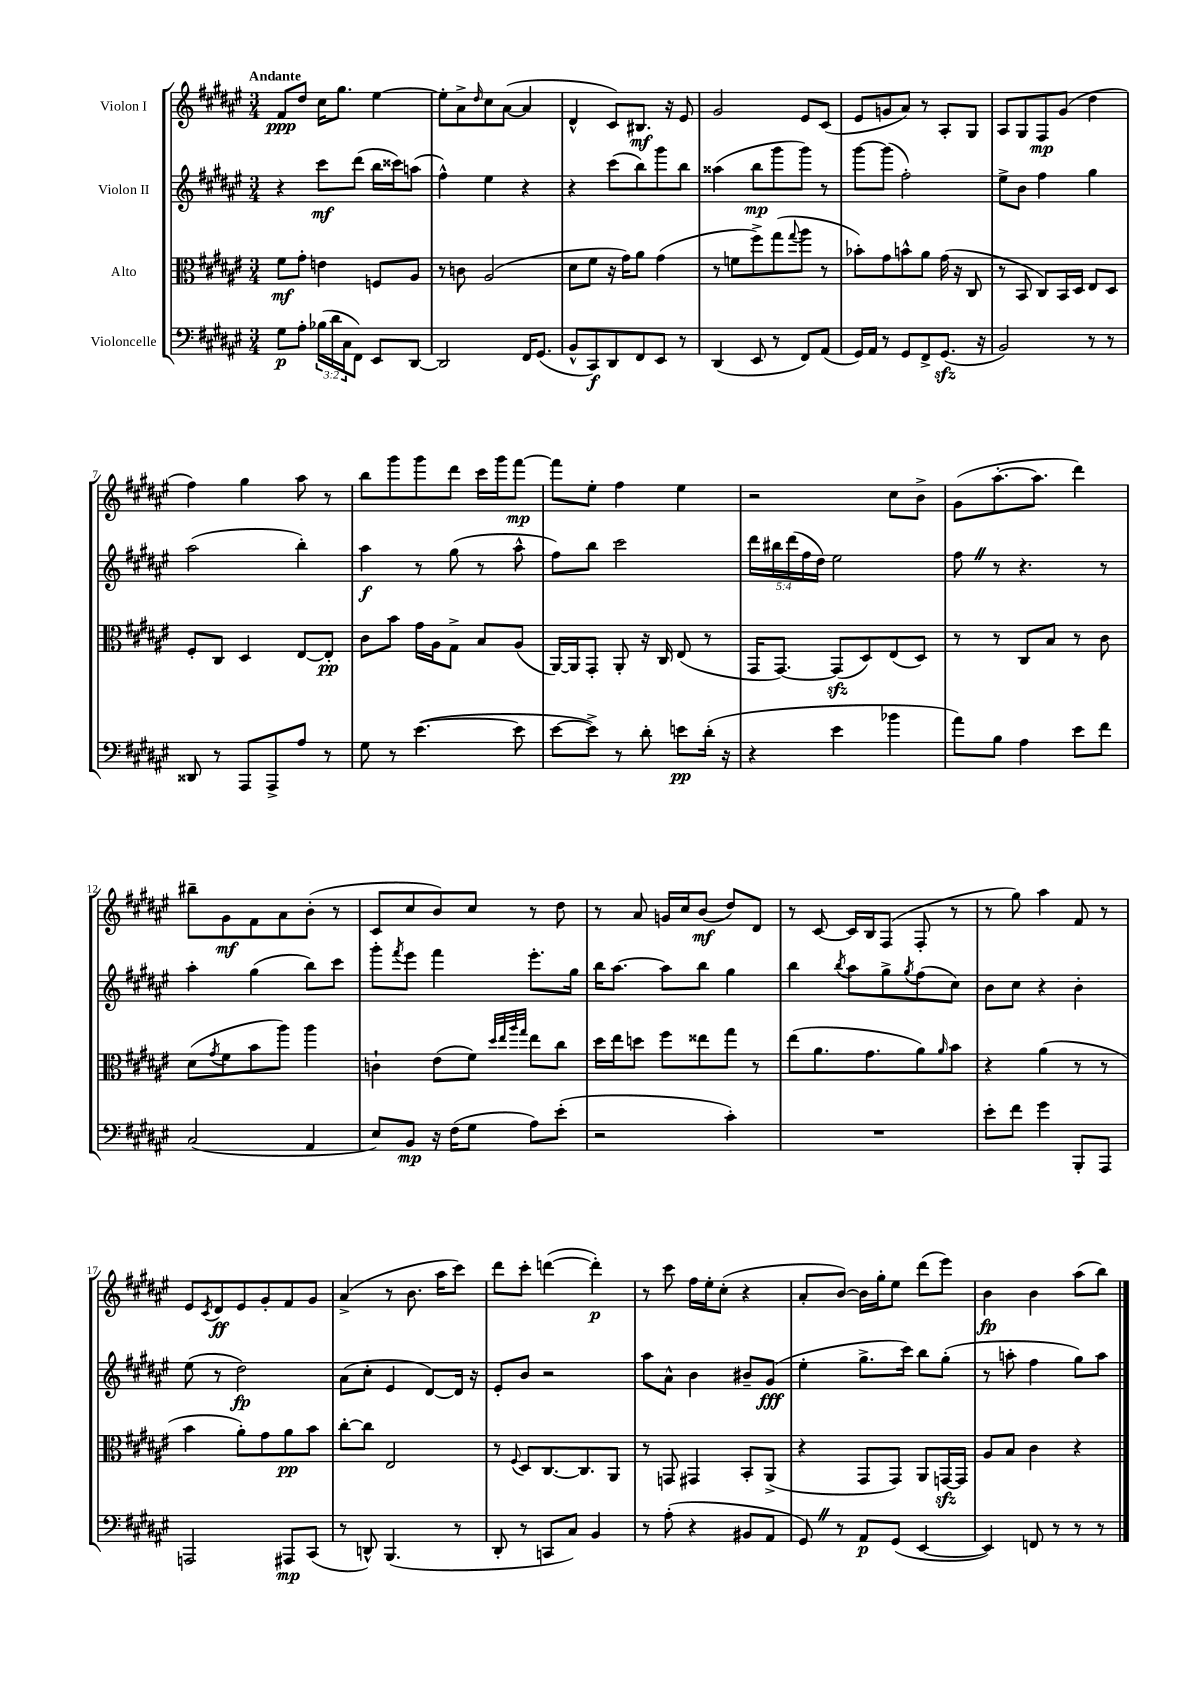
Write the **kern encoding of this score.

**kern	**dynam	**kern	**dynam	**kern	**dynam	**kern	**dynam
*part4	*part4	*part3	*part3	*part2	*part2	*part1	*part1
*staff4	*staff4	*staff3	*staff3	*staff2	*staff2	*staff1	*staff1
*I"Violoncelle	*	*I"Alto	*	*I"Violon II	*	*I"Violon I	*
*clefF4	*	*clefC3	*	*clefG2	*	*clefG2	*
*k[f#c#g#d#a#e#]	*	*k[f#c#g#d#a#e#]	*	*k[f#c#g#d#a#e#]	*	*k[f#c#g#d#a#e#]	*
*M3/4	*	*M3/4	*	*M3/4	*	*M3/4	*
=1	=1	=1	=1	=1	=1	=1	=1
!	!	!	!	!	!	!LO:TX:a:B:t=Andante	!
8G#\L	p	8f#\L	mf	4r	.	8f#/L	ppp
8A#'\J	.	8g#'\J	.	.	.	8dd#/J	.
(24B-X\LL	.	4en\	.	8ccc#\L	mf	16cc#\KL	.
24d#\	.	.	.	.	.	.	.
.	.	.	.	.	.	8.gg#\J	.
24C#\J	.	.	.	.	.	.	.
8FF#\J)	.	.	.	(8ddd#\J	.	.	.
8EE#/L	.	8Fn/L	.	16bb\LL	.	[4ee#\	.
.	.	.	.	16ccc##X\J)	.	.	.
[8DD#/J	.	8A#/J	.	(8aan\J	.	.	.
=2	=2	=2	=2	=2	=2	=2	=2
2DD#/]	.	8r	.	4ff#^^\)	.	8ee#'\L]	.
.	.	8cn\	.	.	.	8a#^\	.
.	.	.	.	.	.	16qqdd#/	.
.	.	(2A#/	.	4ee#\	.	8cc#\	.
.	.	.	.	.	.	([8a#\J	.
16FF#/KL	.	.	.	4r	.	4a#/]	.
(8.GG#/J	.	.	.	.	.	.	.
=3	=3	=3	=3	=3	=3	=3	=3
8BB^^/L	.	8d#\L	.	4r	.	4d#^^/	.
8CC#/)	f	8f#\J	.	.	.	.	.
8DD#/	.	16r	.	(8ccc#\L	.	8c#/L)	.
.	.	16g#\KL)	.	.	.	.	.
8FF#/	.	8a#\J	.	8bb\)	.	8.B#X/J	mf
8EE#/J	.	(4g#\	.	8ggg#\	.	.	.
.	.	.	.	.	.	16r	.
8r	.	.	.	8bb\J	.	8e#/	.
=4	=4	=4	=4	=4	=4	=4	=4
(4DD#/	.	8r	.	(4aa##X\	.	2g#/	.
.	.	8fn\L	.	.	.	.	.
8EE#/	.	8ff#^\)	.	8bb\L	mp	.	.
8r	.	(8gg#\	.	8ggg#\	.	.	.
.	.	8qqgg#/	.	.	.	.	.
8FF#/L)	.	8aa#\J	.	8ggg#\J)	.	8e#/L	.
(8AA#/J	.	8r	.	8r	.	(8c#/J	.
=5	=5	=5	=5	=5	=5	=5	=5
16GG#/LL)	.	8b-X'\L)	.	[8ggg#\L	.	8e#/L	.
16AA#/JJ	.	.	.	.	.	.	.
8r	.	8g#\	.	(8ggg#\J]	.	8gn/	.
8GG#/L	.	8bn^^\	.	2ff#'\)	.	8a#/J)	.
8FF#^/	.	8a#\J	.	.	.	8r	.
(8.GG#zz/J	.	(16g#\	.	.	.	8A#'/L	.
.	.	16r	.	.	.	.	.
.	.	8C#/	.	.	.	8G#/J	.
16r	.	.	.	.	.	.	.
=6	=6	=6	=6	=6	=6	=6	=6
2BB/)	.	8r	.	8ee#^\L	.	8A#/L	.
.	.	8BB/	.	8b\J	.	8G#/	.
.	.	8C#/L)	.	4ff#\	.	8F#/	mp
.	.	16BB/L	.	.	.	(8g#/J	.
.	.	16D#/JJ	.	.	.	.	.
8r	.	8E#/L	.	4gg#\	.	4dd#\	.
8r	.	8D#/J	.	.	.	.	.
!!LO:LB:g=z
=7	=7	=7	=7	=7	=7	=7	=7
8DD##X/	.	8F#'/L	.	(2aa#\	.	4ff#\)	.
8r	.	8C#/J	.	.	.	.	.
8AAA#/L	.	4D#/	.	.	.	4gg#\	.
8AAA#^/	.	.	.	.	.	.	.
8A#/J	.	[8E#/L	.	4bb'\)	.	8aa#\	.
8r	.	8E#'/J]	pp	.	.	8r	.
=8	=8	=8	=8	=8	=8	=8	=8
8G#\	.	8c#\L	.	4aa#\	f	8bb\L	.
8r	.	8b\J	.	.	.	8ggg#\	.
([4.e#\	.	16g#\LL	.	8r	.	8ggg#\	.
.	.	16A#\J	.	.	.	.	.
.	.	8G#^\J	.	(8gg#\	.	8ddd#\J	.
.	.	8B/L	.	8r	.	16ccc#\LL	.
.	.	.	.	.	.	16ggg#\J	.
8e#\]	.	(8A#/J	.	8aa#^^\	.	[8fff#\J	mp
=9	=9	=9	=9	=9	=9	=9	=9
[8e#\L	.	[16AA#/LL)	.	8ff#\L)	.	8fff#\L]	.
.	.	16AA#/J]	.	.	.	.	.
8e#^\J])	.	8GG#'/J	.	8bb\J	.	8ee#'\J	.
8r	.	8AA#'/	.	2ccc#\	.	4ff#\	.
8d#'\	.	16r	.	.	.	.	.
.	.	16C#/	.	.	.	.	.
8en\L	pp	(8E#/	.	.	.	4ee#\	.
(16d#'\Jk	.	8r	.	.	.	.	.
16r	.	.	.	.	.	.	.
=10	=10	=10	=10	=10	=10	=10	=10
4r	.	16GG#/KL	.	20ddd#\LL	.	2r	.
.	.	.	.	20bb#X\	.	.	.
.	.	[8.GG#/J)	.	.	.	.	.
.	.	.	.	(20ddd#\	.	.	.
.	.	.	.	20ff#\	.	.	.
.	.	.	.	20dd#\JJ)	.	.	.
4e#\	.	(8GG#zz/L]	.	2ee#\	.	.	.
.	.	8D#/)	.	.	.	.	.
4b-X\	.	(8E#/	.	.	.	8cc#\L	.
.	.	8D#/J)	.	.	.	8b^\J	.
=11	=11	=11	=11	=11	=11	=11	=11
8a#\L)	.	8r	.	8ff#Z\	.	(8g#\L	.
8B\J	.	8r	.	8r	.	[8.aa#'\	.
4A#\	.	8C#/L	.	4.r	.	.	.
.	.	.	.	.	.	8.aa#\J]	.
.	.	8B/J	.	.	.	.	.
8e#\L	.	8r	.	.	.	4ddd#\)	.
8f#\J	.	8c#\	.	8r	.	.	.
!!LO:LB:g=z
=12	=12	=12	=12	=12	=12	=12	=12
(2C#/	.	(8d#\L	.	4aa#'\	.	8bb#X~\L	.
.	.	8qg#/	.	.	.	.	.
.	.	8f#\	.	.	.	8g#\	mf
.	.	8b\	.	(4gg#\	.	8f#\	.
.	.	8aa#\J)	.	.	.	8a#\	.
4AA#/	.	4aa#\	.	8bb\L)	.	(8b'\J	.
.	.	.	.	8ccc#\J	.	8r	.
=13	=13	=13	=13	=13	=13	=13	=13
8E#/L)	.	4cn`\	.	8ggg#'\L	.	8c#/L	.
.	.	.	.	8qfff#/	.	.	.
8BB/J	mp	.	.	8eee#\J	.	8cc#/	.
16r	.	(8e#\L	.	4fff#\	.	8b/)	.
(16F#\KL	.	.	.	.	.	.	.
8G#\J	.	8f#\J)	.	.	.	8cc#/J	.
.	.	32qqdd#/LLL	.	.	.	.	.
.	.	32qqee#/	.	.	.	.	.
.	.	32qqaa#/	.	.	.	.	.
.	.	32qqgg#/JJJ	.	.	.	.	.
8A#\L)	.	8ee#\L	.	8.eee#'\L	.	8r	.
(8e#'\J	.	8cc#\J	.	.	.	8dd#\	.
.	.	.	.	16gg#\Jk	.	.	.
=14	=14	=14	=14	=14	=14	=14	=14
2r	.	16dd#\LL	.	16bb\KL	.	8r	.
.	.	16ee#\J	.	[8.aa#\J	.	.	.
.	.	8ddn\J	.	.	.	8a#/	.
.	.	8ff#\L	.	8aa#\L]	.	16gn/LL	.
.	.	.	.	.	.	16cc#/J	.
.	.	8ee##X\	.	8bb\J	.	(8b/J	mf
4c#'\)	.	8gg#\J	.	4gg#\	.	8dd#/L)	.
.	.	8r	.	.	.	8d#/J	.
=15	=15	=15	=15	=15	=15	=15	=15
2.r	.	(8ee#\L	.	4bb\	.	8r	.
.	.	8.a#\	.	.	.	[8c#/	.
.	.	.	.	8qbb/	.	.	.
.	.	.	.	8aa#\L	.	16c#/LL]	.
.	.	8.g#\	.	.	.	16B/J	.
.	.	.	.	8gg#^\	.	(8F#/J	.
.	.	.	.	8qgg#/	.	.	.
.	.	8a#\)	.	(8ff#\	.	8F#'/	.
.	.	16qqa#/	.	.	.	.	.
.	.	8b\J	.	8cc#\J)	.	8r	.
=16	=16	=16	=16	=16	=16	=16	=16
8e#'\L	.	4r	.	8b\L	.	8r	.
8f#\J	.	.	.	8cc#\J	.	8gg#\)	.
4g#\	.	(4a#\	.	4r	.	4aa#\	.
8BBB'/L	.	8r	.	4b'\	.	8f#/	.
8AAA#/J	.	8r	.	.	.	8r	.
!!LO:LB:g=z
=17	=17	=17	=17	=17	=17	=17	=17
2AAAn/	.	4b\	.	(8ee#\	.	8e#/L	.
.	.	.	.	.	.	8qc#/	.
.	.	.	.	8r	.	8d#/	ff
.	.	8a#'\L)	.	2dd#\)	fp	8e#/	.
.	.	8g#\	.	.	.	8g#'/	.
8AAA#X/L	mp	8a#\	pp	.	.	8f#/	.
(8CC#/J	.	8b\J	.	.	.	8g#/J	.
=18	=18	=18	=18	=18	=18	=18	=18
8r	.	[8cc#'\L	.	(8a#\L	.	(4a#^/	.
8DDn^^/)	.	8cc#\J]	.	8cc#'\J	.	.	.
(4.BBB/	.	2E#/	.	4e#/	.	8r	.
.	.	.	.	.	.	8.b\	.
.	.	.	.	[8d#/L)	.	.	.
.	.	.	.	.	.	16aa#\KL	.
8r	.	.	.	16d#/Jk]	.	8ccc#\J)	.
.	.	.	.	16r	.	.	.
=19	=19	=19	=19	=19	=19	=19	=19
8DD#'/	.	8r	.	8e#'/L	.	8ddd#\L	.
.	.	8qqF#/	.	.	.	.	.
8r	.	8D#/L	.	8b/J	.	8ccc#'\J	.
8CCn/L	.	[8.C#/	.	2r	.	([4dddn\	.
8C#/J)	.	.	.	.	.	.	.
.	.	8.C#/]	.	.	.	.	.
4BB/	.	.	.	.	.	4ddd'\])	p
.	.	8AA#/J	.	.	.	.	.
=20	=20	=20	=20	=20	=20	=20	=20
8r	.	8r	.	8aa#\L	.	8r	.
(8A#'\	.	8GGn/	.	8a#^^\J	.	8ccc#\	.
4r	.	4GG#X/	.	4b\	.	16ff#\LL	.
.	.	.	.	.	.	16ee#'\J	.
.	.	.	.	.	.	(8cc#'\J	.
8BB#X/L	.	8BB'/L	.	8b#X~/L	.	4r	.
8AA#/J	.	(8AA#^/J	.	(8g#/J	fff	.	.
=21	=21	=21	=21	=21	=21	=21	=21
8GG#Z/)	.	4r	.	4ee#'\	.	8a#'/L	.
8r	.	.	.	.	.	[8b/J)	.
8AA#/L	p	8GG#/L	.	8.gg#^\L	.	16b\LL]	.
.	.	.	.	.	.	16gg#'\J	.
(8GG#/J	.	8GG#/J)	.	.	.	8ee#\J	.
.	.	.	.	16ccc#\Jk)	.	.	.
[4EE#/	.	8AA#/L	.	8bb\L	.	(8ddd#\L	.
.	.	[16GGnzz/L	.	(8gg#'\J	.	8eee#\J)	.
.	.	16GG/JJ]	.	.	.	.	.
=22	=22	=22	=22	=22	=22	=22	=22
4EE#/])	.	8A#/L	.	8r	.	4b\	fp
.	.	8B/J	.	8aan'\	.	.	.
8FFn/	.	4c#\	.	4ff#\	.	4b\	.
8r	.	.	.	.	.	.	.
8r	.	4r	.	8gg#\L)	.	(8aa#\L	.
8r	.	.	.	8aa\J	.	8bb\J)	.
==	==	==	==	==	==	==	==
*-	*-	*-	*-	*-	*-	*-	*-
